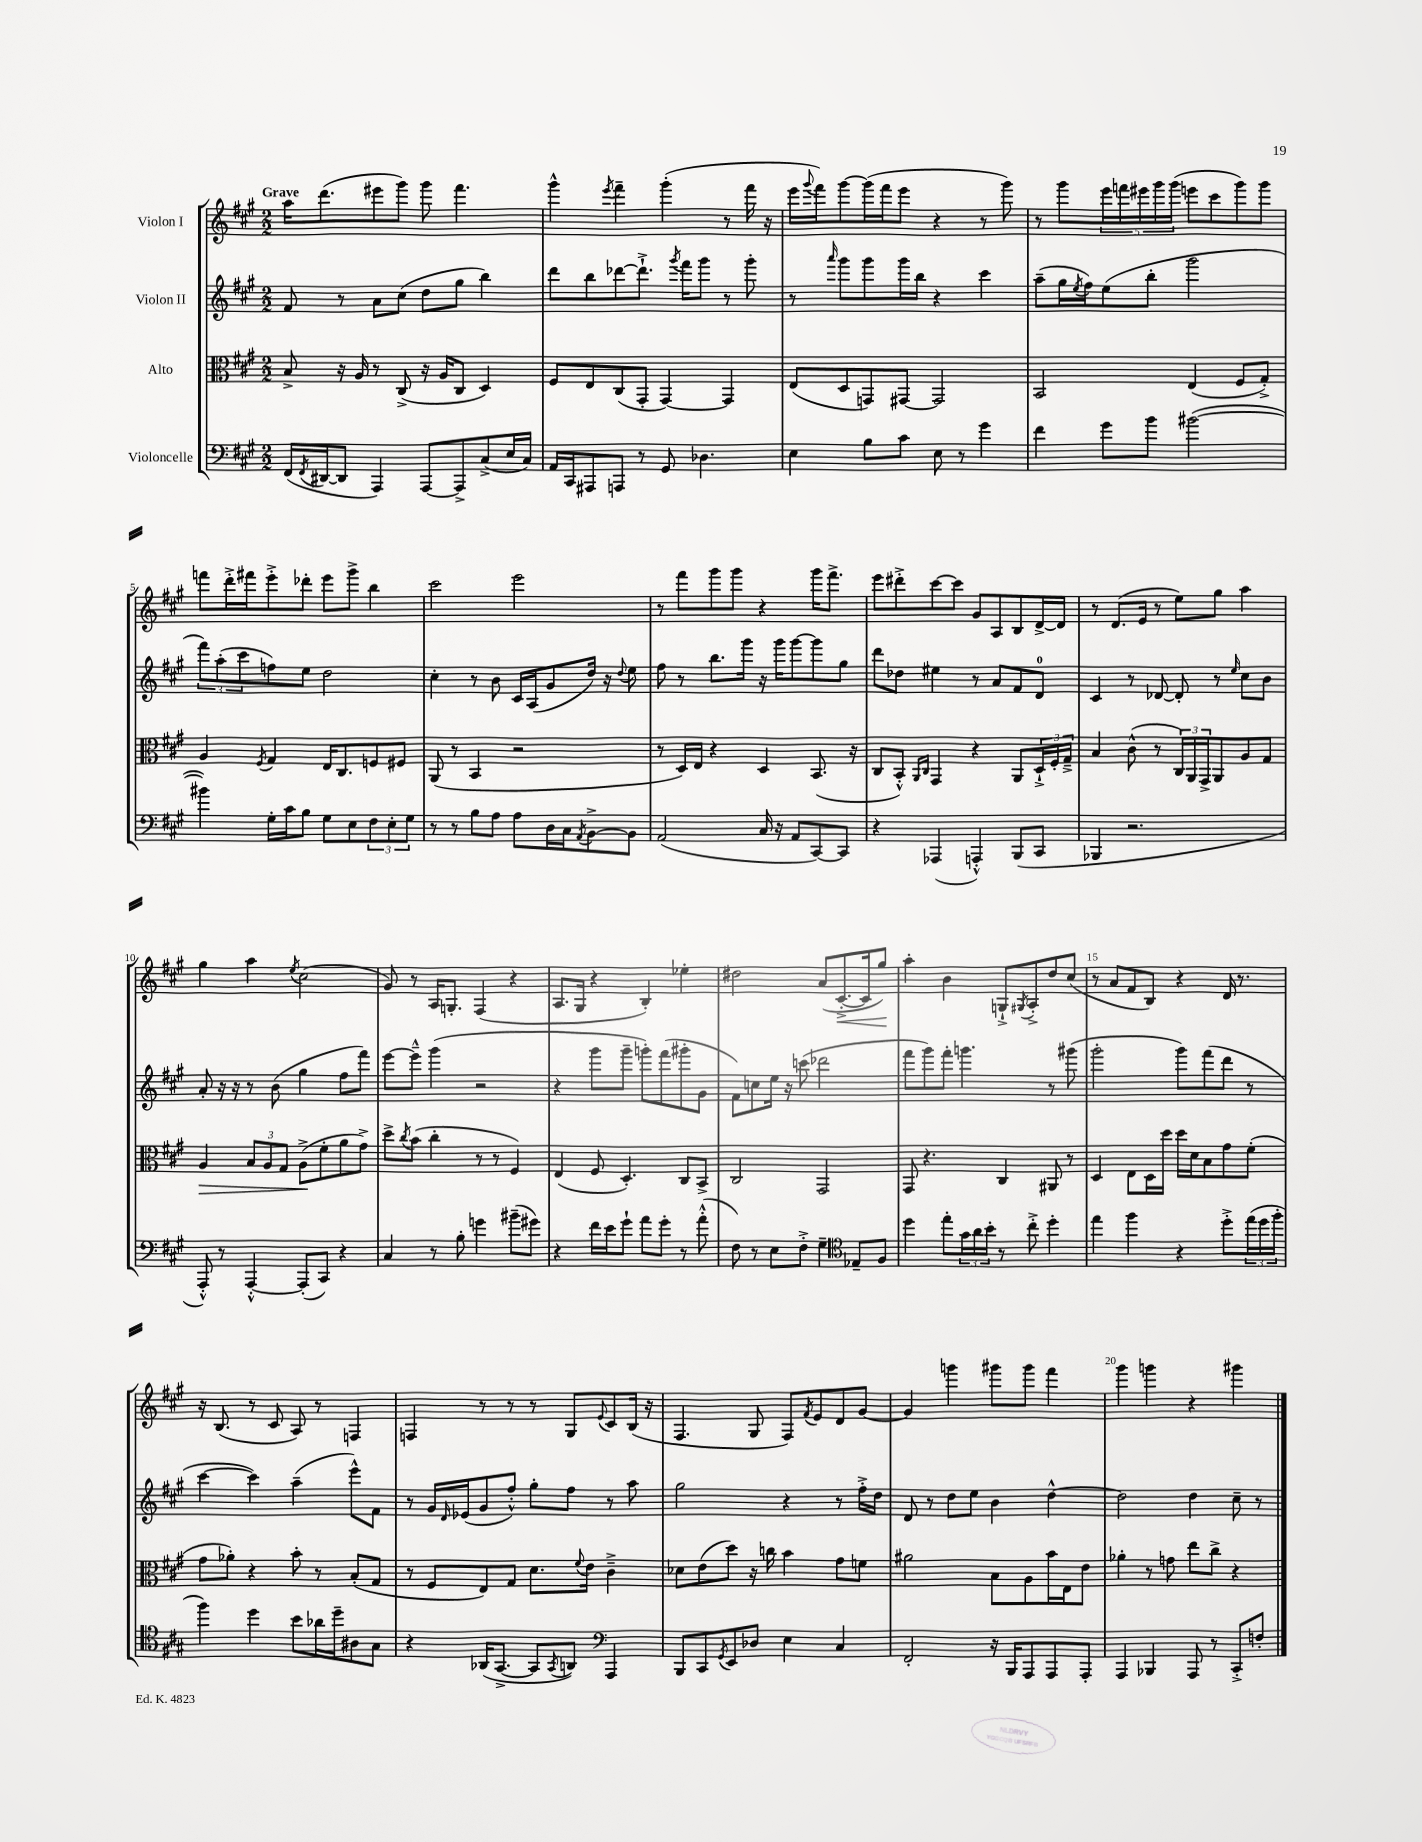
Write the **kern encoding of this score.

**kern	**kern	**kern	**kern
*staff4	*staff3	*staff2	*staff1
*clefF4	*clefC3	*clefG2	*clefG2
*k[f#c#g#]	*k[f#c#g#]	*k[f#c#g#]	*k[f#c#g#]
*M2/2	*M2/2	*M2/2	*M2/2
(16FF#	8B^	8f#	16aa
8qFF#	.	.	.
[16DD#	.	.	(8.ddd
8DD#]	16r	8r	.
.	16A	.	.
4AAA)	8r	8a	8eee#
.	(8C#^	(8cc#	8ggg#)
[8AAA	16r	8dd	8ggg#
.	16A	.	.
8AAA^]	8C#	8gg#	4.fff#
(8C#^	4D)	4bb)	.
16E	.	.	.
16C#)	.	.	.
=	=	=	=
16AA	8F#	8ddd	4ggg#^^
16CC#	.	.	.
8AAA#	8E	8bb	.
.	.	.	8qeee
8AAA	(8C#	[8ddd-	4fff#~
8r	8GG#'	8.ddd-`^]	.
8GG#	[4GG#)	.	(4ggg#'
.	.	8qggg#	.
.	.	16fff#	.
4.D-	.	8ggg#	.
.	4GG#]	8r	8r
.	.	8ggg#'	16fff#
.	.	.	16r
=	=	=	=
4E	(8E	8r	16eee
.	.	.	8qqggg#
.	.	.	16fff#)
.	.	16qqaaa	.
.	8D	8ggg#	[8ggg#
8B	8GG)	8ggg#	(16ggg#]
.	.	.	16fff#
8c#	[8GG#	16ggg#	8eee
.	.	16bb	.
8E	2GG#]	4r	4r
8r	.	.	.
4g#	.	4ccc#	8r
.	.	.	8ggg#)
=	=	=	=
4f#	2BB	(8aa~	8r
.	.	16gg#	8ggg#
.	.	8qee	.
.	.	16ff#)	.
8g#	.	(8ee	20eee
.	.	.	20fff
.	.	.	20eee#
8b	.	8bb'	.
.	.	.	20ggg#
.	.	.	(20ggg#
([2b#	(4E	2ggg#	8eee
.	.	.	8ccc#
.	8F#	.	8ggg#)
.	8G#'^)	.	8ggg#
=	=	=	=
4b#])	4A	12fff#)	8fff
.	.	(12aa'	.
.	.	.	16ddd'^
.	.	12ccc#	.
.	.	.	16fff#
.	8qF#	.	.
16G#'	4G#	8ff)	8eee'^
16c#	.	.	.
8B	.	8ee	8ddd-'
8G#	16E	2dd	8eee
.	8.C#	.	.
8E	.	.	8ggg#^
12F#	8F	.	4bb
12E'	.	.	.
.	8F#	.	.
12G#	.	.	.
=	=	=	=
8r	(8AA	4cc#'	2ccc#
8r	8r	.	.
8B	4BB	8r	.
8A	.	8b	.
8A	2r	16c#	2eee
.	.	(16A	.
16D	.	8g#	.
16C#	.	.	.
8qAA	.	.	.
[8BB^	.	16dd)	.
.	.	16r	.
.	.	8qqdd	.
8BB]	.	8ee	.
=	=	=	=
(2AA	8r	8ff#	8r
.	16D)	8r	8fff#
.	16E	.	.
.	4r	8.bb	8ggg#
.	.	.	8ggg#
.	.	16ggg#	.
16C#	4D	16r	4r
16r	.	16ggg#	.
8AA	.	[8ggg#	.
[8CC#)	(8.BB	8ggg#]	16ggg#
.	.	.	8.fff#^
8CC#]	.	8gg#	.
.	16r	.	.
=	=	=	=
4r	8C#	8ddd	8eee
.	8BB'^^)	8dd-	8ddd#'^
.	16qqAA	.	.
.	16qqC#	.	.
(4AAA-	4GG#	4ee#	[8ccc#
.	.	.	8ccc#]
4AAA'^^)	4r	8r	8g#
.	.	8a	8A
(8BBB	8AA	8f#	8B
8CC#	24D`^	8d	[16d^
.	24F#'	.	.
.	.	.	16d]
.	24G#~^	.	.
=	=	=	=
4BBB-	4B	4c#	8r
.	.	.	(8.d
2.r	(8c#^^	8r	.
.	.	.	16e
.	8r	[8d-	8r
.	24C#)	8d-']	8ee)
.	24AA	.	.
.	24GG#^	.	.
.	8AA	8r	8gg#
.	.	16qqee	.
.	8A	8cc#	4aa
.	8G#	8b	.
=	=	=	=
8AAA'^^)	4A	8a'	4gg#
8r	.	16r	.
.	.	16r	.
[4AAA'^^	12B	8r	4aa
.	12A	.	.
.	.	(8b	.
.	12G#	.	.
.	.	.	8qee
(8AAA']	(8A^	4gg#	(2cc#
8CC#)	8f#'	.	.
4r	8a	8ff#	.
.	8g#^)	8fff#)	.
=	=	=	=
4C#	8dd^	[8eee	8g#)
.	8qcc#	.	.
.	(8b	8eee~^^]	8r
8r	4cc#'	(4ggg#	16A
.	.	.	8.G'
8B'	.	.	.
4g	8r	2r	(4F#
.	8r	.	.
(8b#~	4F#)	.	4r
8g#)	.	.	.
=	=	=	=
4r	(4E	4r	8.A
.	.	.	16G#
16f#	8F#	8ggg#	4r
16e	.	.	.
8g#`	4.D')	8ggg#~	.
8a	.	8ggg')	4B')
8g#'	.	(8fff#	.
8r	8C#	8ggg#'	4ee-'
(8a'^^	8BB^	8g#	.
=	=	=	=
8F#)	2C#	8f#)	2dd#
8r	.	8cc	.
8E	.	16ee	.
.	.	16r	.
8F#'^	.	(8ccc	.
4G#~	2GG#	2ddd-	(8a
.	.	.	[8.c#'^
*clefC4	*	*	*
8E-~	.	.	.
.	.	.	16c#]
8F#	.	.	8gg#)
=	=	=	=
4dd	8GG#	8fff#	4aa'
.	4.r	8ggg#)	.
8ee'	.	8fff#'	4b
24g#	.	4.ggg	.
24a	.	.	.
24b'	.	.	.
8r	4C#	.	8G`^
.	.	.	8qG#
8cc#'^	.	.	8A'^
4dd'	8AA#	8r	8dd
.	8r	(8ggg#	(8cc#
=	=	=	=
4ee	4D	2ggg#'	8r
.	.	.	8a
4ff#	8E	.	8f#
.	16D	.	8B)
.	16dd	.	.
4r	16dd	8ggg#)	4r
.	16d	.	.
.	8B	(8fff#	.
8dd'^	8g#	8ddd	16d
.	.	.	8.r
(24ee	(8f#'	8r	.
24dd	.	.	.
24ff#'	.	.	.
=	=	=	=
4ff#)	8g#	[4ccc#	16r
.	.	.	(8.B
.	8a-')	.	.
4dd	4r	4ccc#])	8r
.	.	.	8c#
8b	8b'	(4aa~	8A)
16a-	8r	.	8r
16dd~	.	.	.
8A#	(8B'	8eee^^)	4F
8G#	8G#	8f#	.
=	=	=	=
4r	8r	8r	4F
.	8F#	16g#	.
.	.	16qqd	.
.	.	(16e-	.
(16AA-	8E)	8g#	8r
[8.GG#^	.	.	.
.	8G#	8ff#'^^)	8r
8GG#]	8.d	8gg#'	8r
8qGG#	.	.	.
8AA)	.	8ff#	8G#
.	8qqf#	.	.
.	16e	.	.
*clefF4	*	*	*
.	.	.	8qqe
4AAA	4c#~^	8r	8c#
.	.	8aa	(16B
.	.	.	16r
=	=	=	=
8BBB	8d-	2gg#	4.F#
8CC#	(8e	.	.
8qGG#	.	.	.
8EE	8dd)	.	.
8D-	16r	.	8G#
.	16cc	.	.
4E	4b	4r	8F#)
.	.	.	8qf#
.	.	.	8e
4C#	8g#	8r	8d
.	8f	16ff#'^	[8g#
.	.	16dd	.
=	=	=	=
2FF#'	2a#	8d	4g#]
.	.	8r	.
.	.	8dd	4ggg
.	.	8ee	.
16r	8B	4b	8ggg#
16BBB	.	.	.
8AAA	8A	.	8ggg#
8AAA	16b	[4dd^^	4fff#
.	16E	.	.
8AAA'	8e	.	.
=	=	=	=
4AAA	4a-'	2dd]	4ggg#
4BBB-	8r	.	4ggg
.	8g	.	.
8AAA	8ee	4dd	4r
8r	8cc#^	.	.
8CC#'^	4r	8cc#~	4ggg#
8F'	.	8r	.
==	==	==	==
*-	*-	*-	*-
